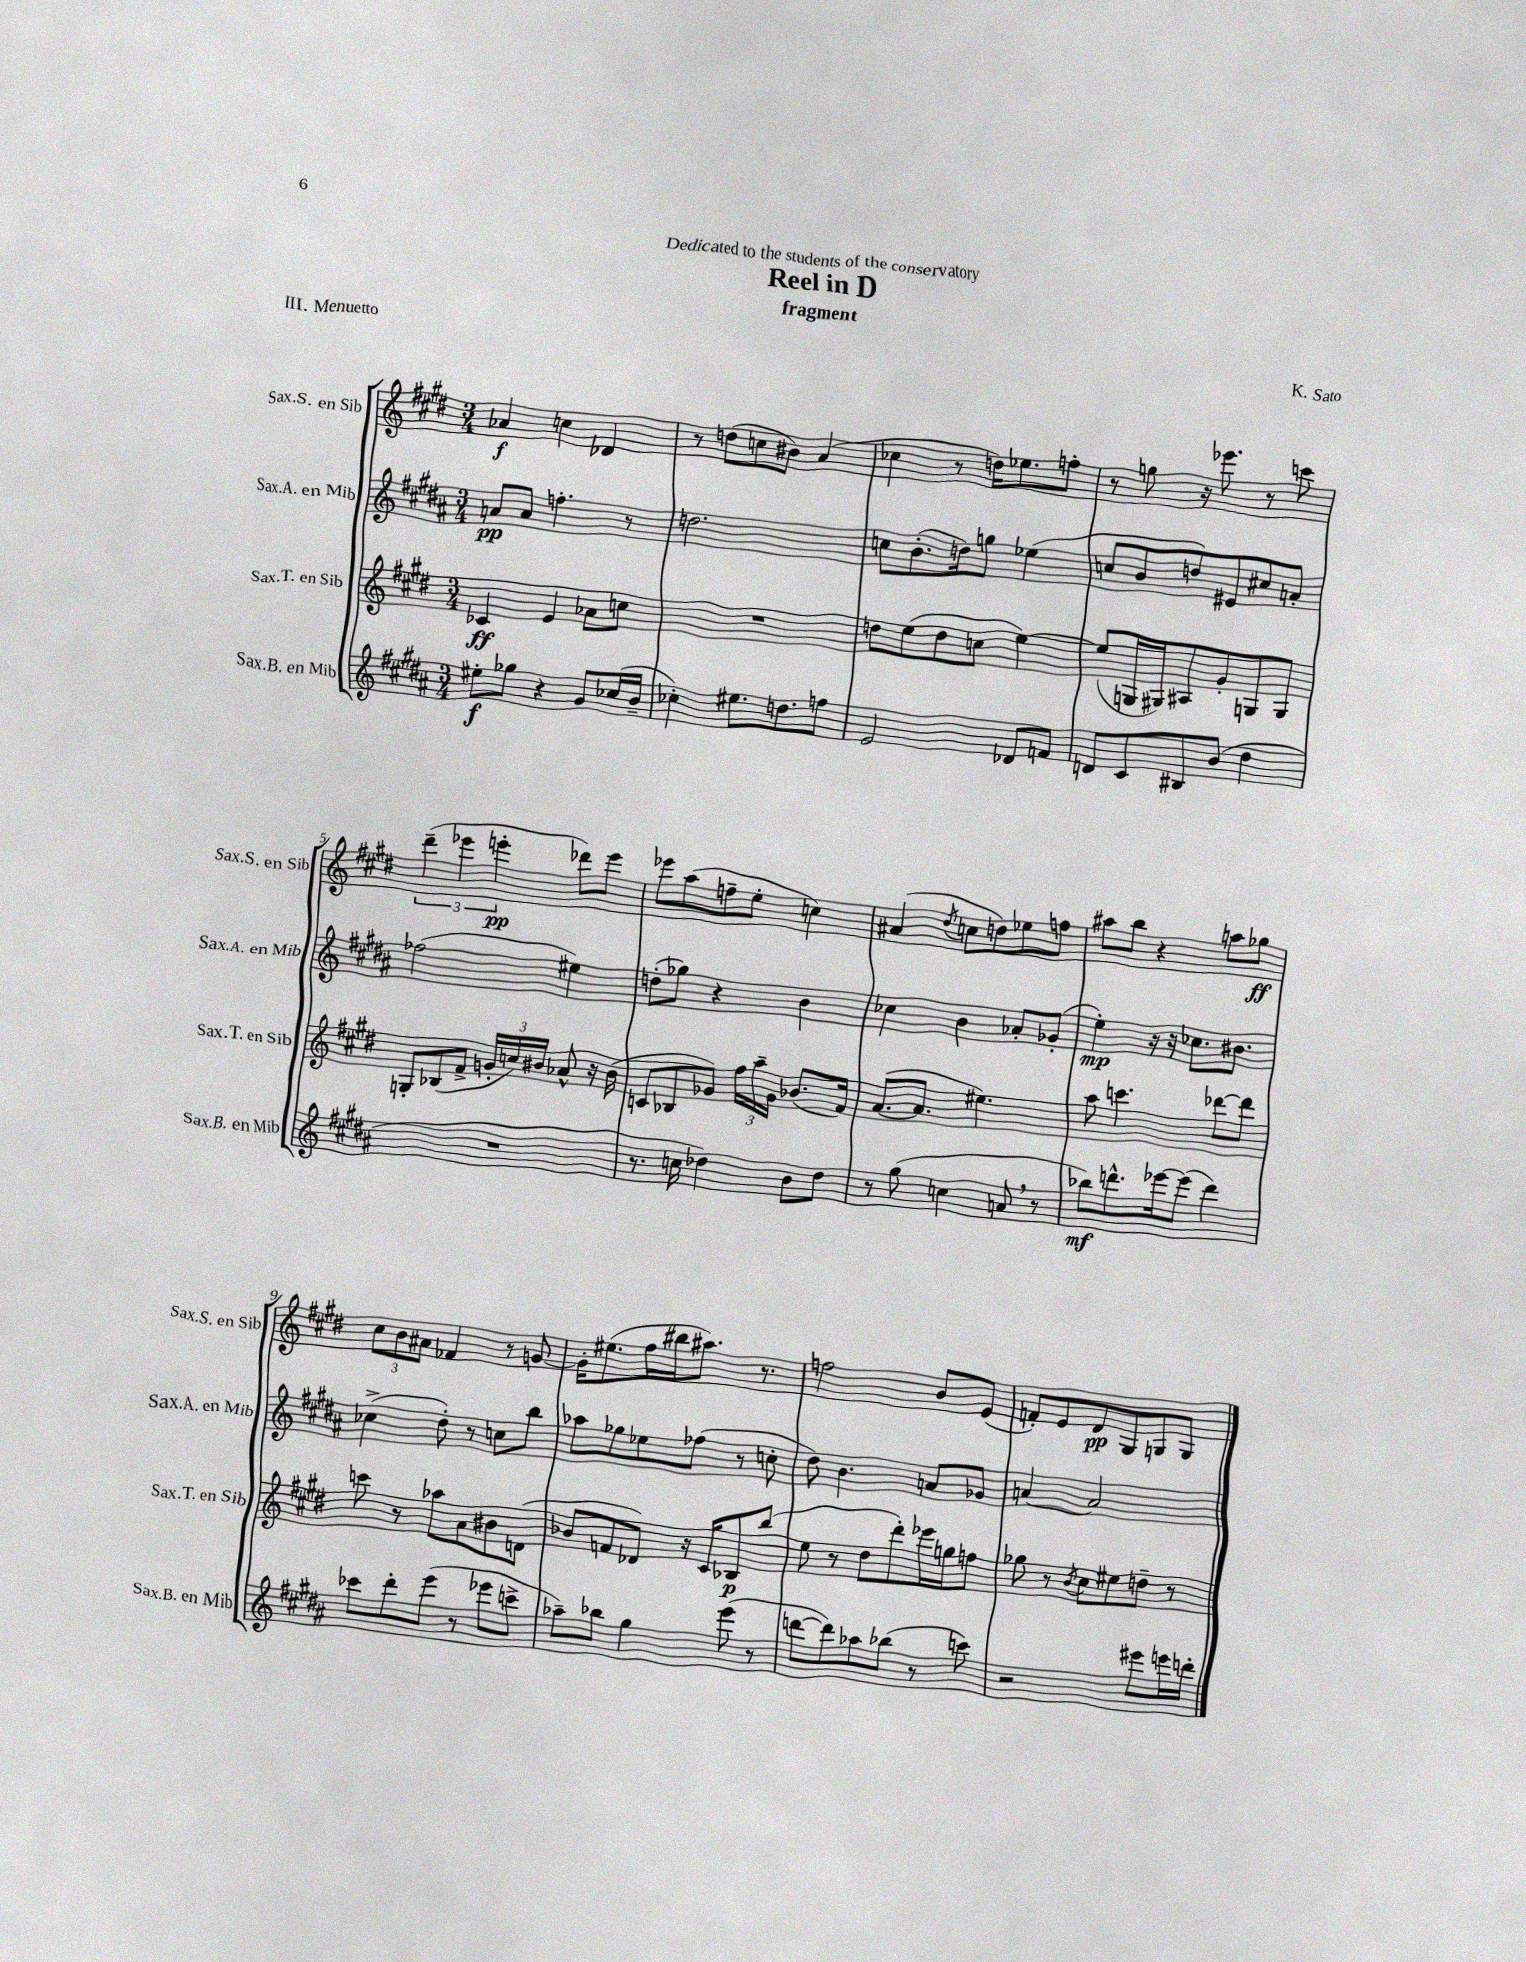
\header { title = "Reel in D" composer = "K. Sato" subtitle = "fragment" dedication = "Dedicated to the students of the conservatory" piece = "III. Menuetto" }
<<
\new StaffGroup <<
\new Staff = "s0" \with { instrumentName = "Sax.S. en Sib" shortInstrumentName = "Sax.S. en Sib" } {
    \clef treble \key e \major \numericTimeSignature \time 3/4
    \autoBeamOff aes'4\f c''4 des'4 |
    r8 d''8[( c''8 bis'8]) a'4( |
    ces''4 r8 d''16[) ees''8. f''8]-. |
    r8 g''8 r16 ees'''8. r8 c'''8 |
    \tuplet 3/2 { dis'''4--( ees'''4 e'''4-.\pp } des'''8[) e'''8] |
    ees'''8[ a''8( f''8-- e''8]-. c''4) |
    ais'4( \acciaccatura { dis''8 } c''8[ d''8) ees''8 f''8] |
    ais''8[ b''8] r4 a''8[ ges''8]\ff |
    \tuplet 3/2 { cis''8[ b'8 ais'8] } fes'4 r8 g'8~ |
    g'16[-. eis''8.( fis''16 bis''16 ais''8.]) r8. |
    f''2 b'8[ e'8]( |
    f'8[-.) e'8 dis'8\pp gis8 g8 g8] \bar "|." |
}
\new Staff = "s1" \with { instrumentName = "Sax.A. en Mib" shortInstrumentName = "Sax.A. en Mib" } {
    \clef treble \key b \major \numericTimeSignature \time 3/4
    \autoBeamOff a'8[\pp a'8] f''4.-. r8 |
    d''2. |
    c''8[ b'8.-.( d''16) g''8] ees''4( |
    c''8[ b'8 d''8) eis'8 cis''8 a'8]-. |
    fes''2( eis''4) |
    d''8[-.( ges''8]) r4 b'4 |
    ces''4 b'4 aes'8[-. ges'8]-.( |
    e''4-.\mp) r16 r16 ces''8.[ bis'8.] |
    ces''4->( dis''8-.) r8 c''8[ b''8] |
    aes''8[ ges''8 ees''8 fes''8]( r8 c''8-. |
    dis''8) b'4. a'8[ ges'8] |
    a'4~ a'2 \bar "|." |
}
\new Staff = "s2" \with { instrumentName = "Sax.T. en Sib" shortInstrumentName = "Sax.T. en Sib" } {
    \clef treble \key e \major \numericTimeSignature \time 3/4
    \autoBeamOff ces'4\ff e'4 aes'8[ c''8] |
    R2. |
    d''8[ e''8( d''8 c''8] e''4~) |
    e''8[( g16 gis16) ais8 gis'8-. g8 g8] |
    g8[-. bes8( fis'8]-> \tuplet 3/2 { g'16[-. c''16) bis'16] } aes'8-^ r16 bis'16( |
    c'8[ bes8 ges'8]) \tuplet 3/2 { fis''16[ a''16-- ges'16] } bes'8.[( fis'16]) |
    a'8.[~( a'8.] eis''4.) |
    a''8 c'''4. des'''8[~ des'''8] |
    c'''8 r8 aes''8[ a'8 bis'8 d'8]( |
    bes'8[ f'8 des'8]) r16 cis'16[ bes8\p b''8]( |
    e''8 r8 dis''8[ dis'''8-.) ees'''16 g''16 f''8] |
    ges''8 r8 \acciaccatura { b'8 } cis''8[ eis''8 d''8]-- r8 \bar "|." |
}
\new Staff = "s3" \with { instrumentName = "Sax.B. en Mib" shortInstrumentName = "Sax.B. en Mib" } {
    \clef treble \key b \major \numericTimeSignature \time 3/4
    \autoBeamOff eis''8[-.\f ges''8] r4 gis'8[ ces''16( b'16]-- |
    ces''4-.) eis''8.[ d''8. f''8] |
    e'2 des'8[ f'8] |
    d'8[ cis'8 bis8 b'8]( dis''4 |
    R2. |
    r8. c''16 des''4) b'8[ des''8] |
    r8 gis''8( c''4 a'8 \breathe r8 |
    bes''8[\mf) d'''8.-^ ees'''16~ ees'''8]( d'''4) |
    ces'''8[ dis'''8-. e'''8]( r8 ees'''8[ c'''8]-> |
    aes''8[--) bes''8] gis''4 e'''8( r8 |
    d'''8[~ d'''8) aes''8 bes''8]( r8 c'''8) |
    r2 eis'''8[ e'''16 d'''16]-. \bar "|." |
}
>>
>>
